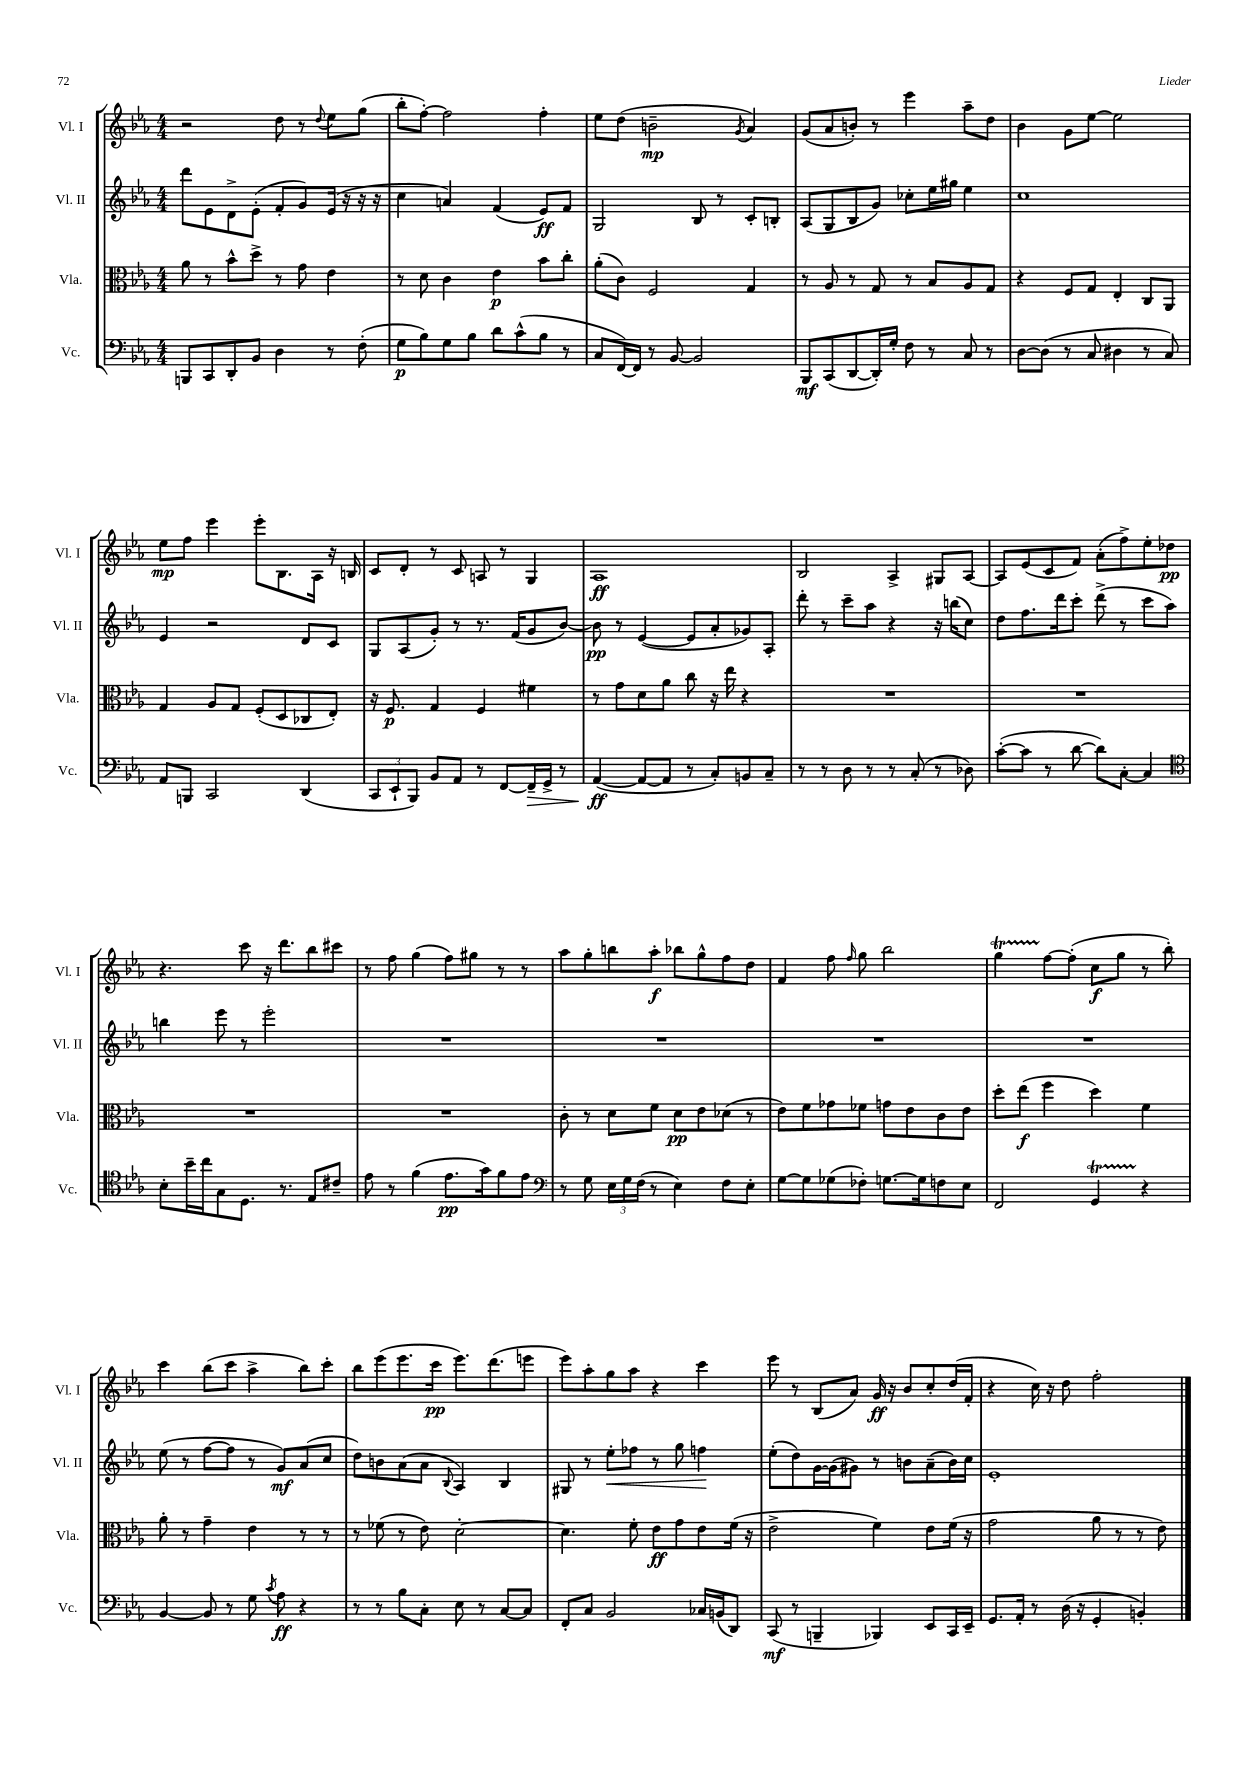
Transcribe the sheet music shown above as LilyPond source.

<<
\new StaffGroup <<
\new Staff = "s0" \with { instrumentName = "Vl. I" shortInstrumentName = "Vl. I" } {
    \clef treble \key ees \major \numericTimeSignature \time 4/4
    \autoBeamOff r2 d''8 r8 \appoggiatura { d''8 } ees''8[ g''8]( |
    bes''8[-. f''8]~-.) f''2 f''4-. |
    ees''8[ d''8]( b'2--\mp \acciaccatura { g'8 } aes'4) |
    g'8[( aes'8 b'8]-.) r8 ees'''4 aes''8[-- d''8] |
    bes'4 g'8[ ees''8]~ ees''2 |
    ees''8[\mp f''8] ees'''4 ees'''8[-. bes8. aes16] r16 b16 |
    c'8[ d'8]-. r8 c'8 a8 r8 g4 |
    aes1\ff |
    bes2 aes4-> gis8[ aes8]~ |
    aes8[ ees'8( c'8 f'8]) aes'8[-.( f''8->) ees''8-. des''8]\pp |
    r4. c'''8 r16 d'''8.[ bes''8 cis'''8] |
    r8 f''8 g''4( f''8[) gis''8] r8 r8 |
    aes''8[ g''8-. b''8 aes''8]-.\f bes''8[ g''8-^ f''8 d''8] |
    f'4 f''8 \grace { f''16 } g''8 bes''2 |
    g''4\startTrillSpan f''8[~\stopTrillSpan f''8]-.( c''8[\f g''8] r8 bes''8-.) |
    c'''4 bes''8[( c'''8] aes''4-> bes''8[) c'''8]-. |
    bes''8[ ees'''8( ees'''8. c'''16]\pp ees'''8.[) d'''8.( e'''8] |
    ees'''8[) aes''8-. g''8 aes''8] r4 c'''4 |
    ees'''8 r8 bes8[( aes'8]) g'16\ff r16 bes'8[ c''8-. d''16( f'16]-. |
    r4 c''16) r16 d''8 f''2-. \bar "|." |
}
\new Staff = "s1" \with { instrumentName = "Vl. II" shortInstrumentName = "Vl. II" } {
    \clef treble \key ees \major \numericTimeSignature \time 4/4
    \autoBeamOff d'''8[ ees'8 d'8-> ees'8]-.( f'8[-. g'8) ees'16]( r16 r16 r16 |
    c''4 a'4) f'4( ees'8[\ff) f'8] |
    g2 bes8 r8 c'8[-. b8]-. |
    aes8[( g8 bes8 g'8]) ces''8[-. ees''16 gis''16] ees''4 |
    c''1 |
    ees'4 r2 d'8[ c'8] |
    g8[ aes8( g'8]-.) r8 r8. f'16[( g'8 bes'8]~) |
    bes'8\pp r8 ees'4~( ees'8[ aes'8-. ges'8) aes8]-. |
    d'''8-. r8 c'''8[-- aes''8] r4 r16 b''16[( c''8]) |
    d''8[ f''8. d'''16 c'''8]-. d'''8->( r8 c'''8[ aes''8]) |
    b''4 ees'''8 r8 ees'''2-. |
    R1 |
    R1 |
    R1 |
    R1 |
    ees''8( r8 f''8[~ f''8] r8 g'8[\mf) aes'8( c''8] |
    d''8[) b'8 aes'8( aes'8] \appoggiatura { bes8 } aes4) bes4 |
    gis8 r8 ees''8[-.\< fes''8] r8 g''8 f''4\! |
    ees''8[-.( d''8) g'16~ g'16( gis'8]) r8 b'8[ aes'8--( b'16) c''16] |
    ees'1-. \bar "|." |
}
\new Staff = "s2" \with { instrumentName = "Vla." shortInstrumentName = "Vla." } {
    \clef alto \key ees \major \numericTimeSignature \time 4/4
    \autoBeamOff aes'8 r8 bes'8[-^ d''8]-> r8 g'8 ees'4 |
    r8 d'8 c'4 ees'4\p bes'8[ c''8]-. |
    aes'8[-.( c'8]) f2 g4 |
    r8 aes8 r8 g8 r8 bes8[ aes8 g8] |
    r4 f8[ g8] ees4-. c8[ aes,8] |
    g4 aes8[ g8] f8[-.( d8 ces8 ees8]-.) |
    r16 f8.\p g4 f4 fis'4 |
    r8 g'8[ d'8 aes'8] c''8 r16 ees''16 r4 |
    R1 |
    R1 |
    R1 |
    R1 |
    c'8-. r8 d'8[ f'8] d'8[\pp ees'8 des'8]( r8 |
    ees'8[) f'8 ges'8 fes'8] g'8[ ees'8 c'8 ees'8] |
    d''8[-. ees''8]\f( f''4 d''4) f'4 |
    aes'8-. r8 g'4-- ees'4 r8 r8 |
    r8 fes'8( r8 ees'8) d'2~-. |
    d'4. f'8-. ees'8[\ff g'8 ees'8 f'16]( r16 |
    ees'2-> f'4) ees'8[ f'16]( r16 |
    g'2 aes'8 r8 r8 ees'8) \bar "|." |
}
\new Staff = "s3" \with { instrumentName = "Vc." shortInstrumentName = "Vc." } {
    \clef bass \key ees \major \numericTimeSignature \time 4/4
    \autoBeamOff b,,8[ c,8 d,8-. bes,8] d4 r8 f8-.( |
    g8[\p bes8) g8 bes8] d'8[ c'8-^( bes8] r8 |
    c8[ f,16~) f,16] r8 bes,8~ bes,2 |
    bes,,8[\mf c,8( d,8~ d,16-.) g16]-. f8 r8 c8 r8 |
    d8[~ d8]( r8 c8 dis4 r8 c8) |
    aes,8[ b,,8] c,2 d,4( |
    \tuplet 3/2 { c,8[ ees,8-! bes,,8]) } bes,8[ aes,8] r8 f,8[~ f,16--\> g,16]-> r8 |
    aes,4~\ff\!( aes,8[~ aes,8] r8 c8[-.) b,8 c8]-- |
    r8 r8 d8 r8 r8 c8-.( r8 des8) |
    c'8[~-.( c'8] r8 d'8~ d'8[) c8]~-. c4 |
    \clef tenor bes8[-. bes'16-- c''16 g8 d8.] r8. ees8[ cis'8]-- |
    ees'8 r8 f'4( ees'8.[\pp g'16) f'8 ees'8] |
    \clef bass r8 g8 \tuplet 3/2 { ees16[ g16 f16]( } r8 ees4) f8[ ees8]-. |
    g8[~ g8 ges8( fes8]-.) g8.[~ g16 f8 ees8] |
    f,2 g,4\startTrillSpan r4\stopTrillSpan |
    bes,4~ bes,8 r8 g8 \acciaccatura { c'8 } aes8\ff r4 |
    r8 r8 bes8[ c8]-. ees8 r8 c8[~ c8] |
    f,8[-. c8] bes,2 ces16[ b,16( d,8]) |
    c,8\mf( r8 b,,4-- bes,,4) ees,8[ c,16 ees,16]-- |
    g,8.[ aes,16]-. r8 d16( r16 g,4-. b,4-.) \bar "|." |
}
>>
>>
\layout { \context { \Score \remove "Bar_number_engraver" } }
